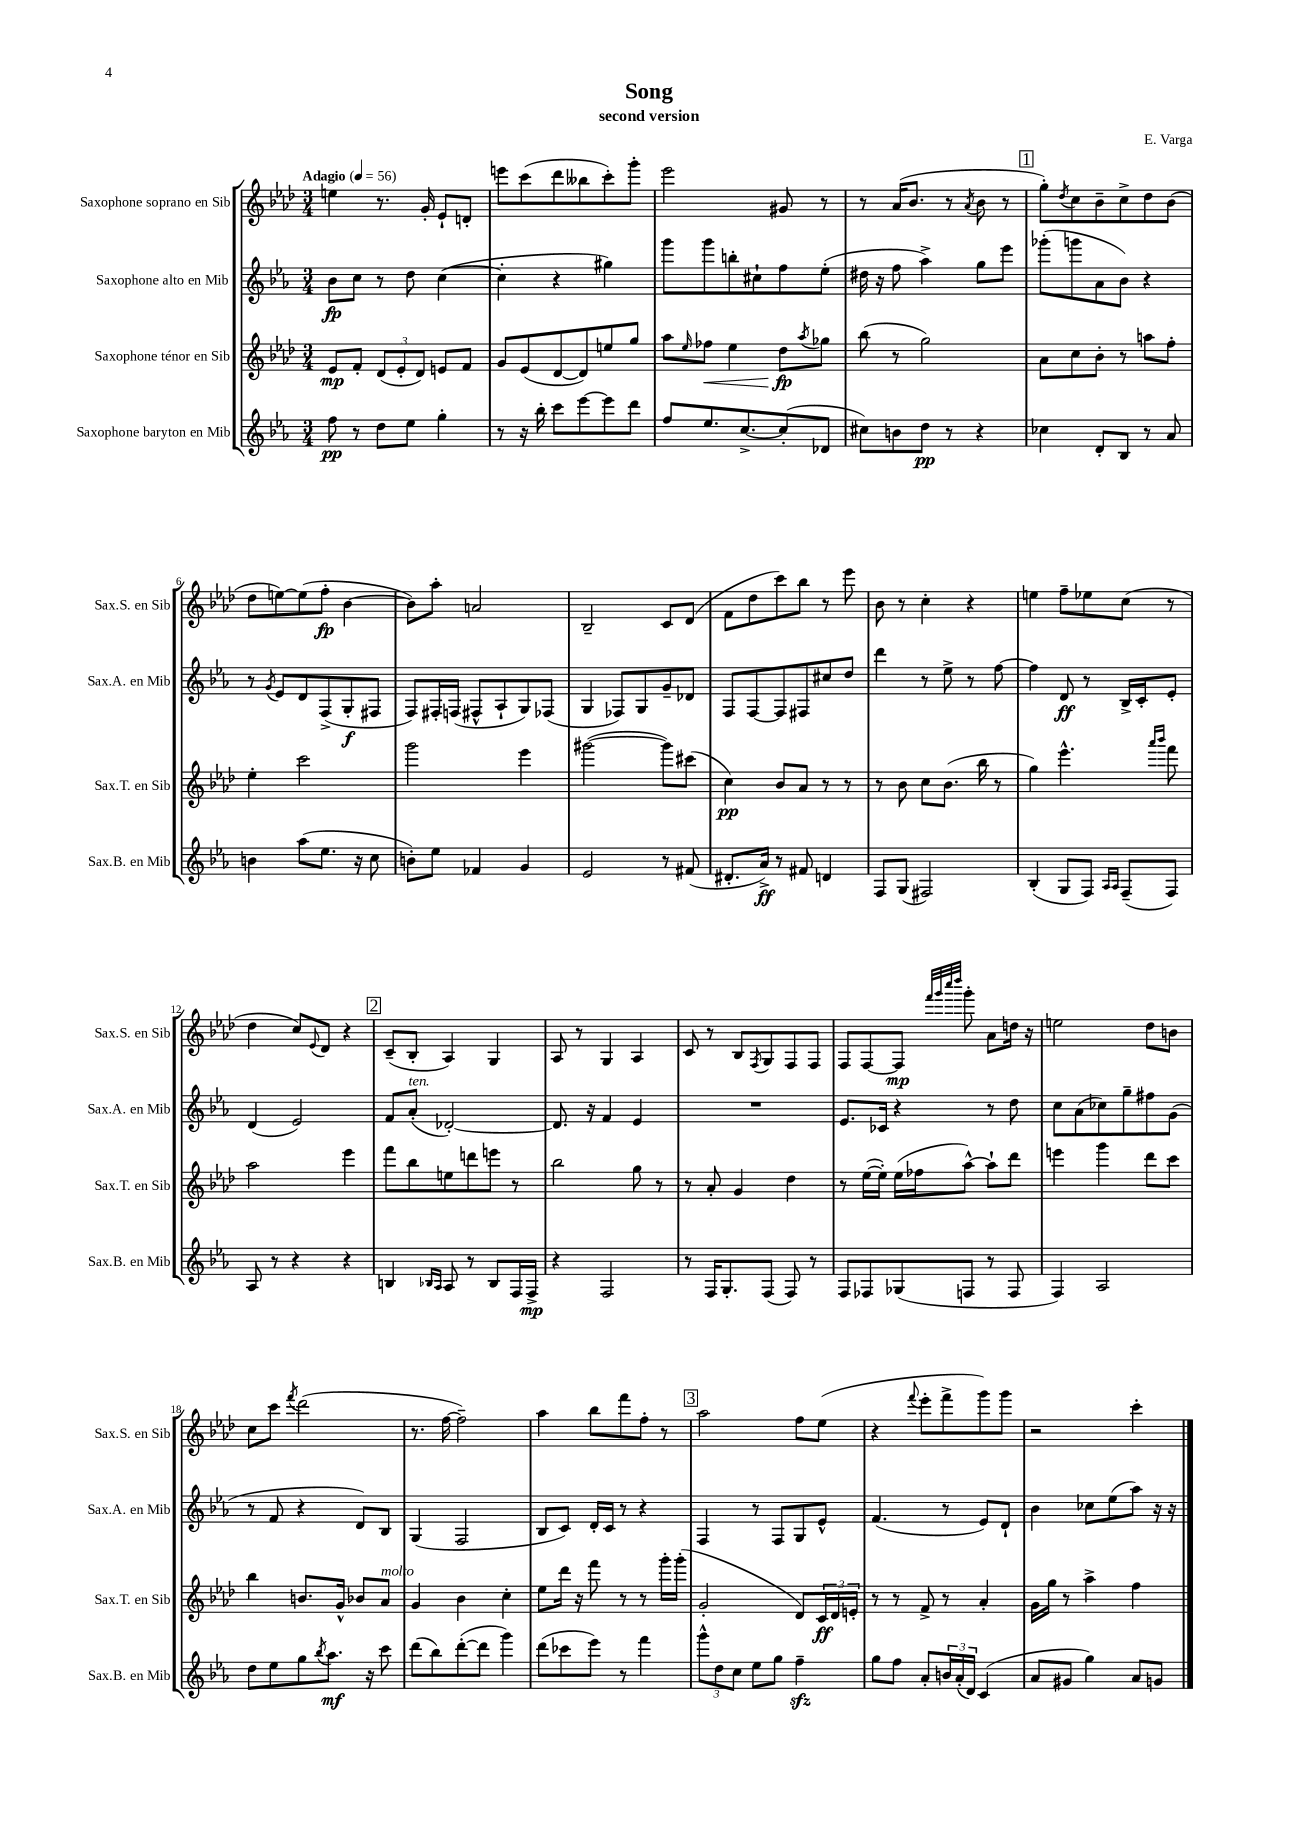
\header { title = "Song" composer = "E. Varga" subtitle = "second version" }
<<
\new StaffGroup <<
\new Staff = "s0" \with { instrumentName = "Saxophone soprano en Sib" shortInstrumentName = "Sax.S. en Sib" } {
    \clef treble \key aes \major \numericTimeSignature \time 3/4 \tempo "Adagio" 4 = 56
    e''4 r8. g'16-. ees'8-! d'8-. |
    e'''8 c'''8( des'''8 beses''8 c'''8-.) g'''8-. |
    ees'''2 gis'8 r8 |
    r8 aes'16( bes'8. r8 \acciaccatura { aes'8 } bes'8 r8 |
    \mark \markup { \box "1" } g''8-.) \acciaccatura { des''8 } c''8 bes'8-- c''8-> des''8 bes'8( |
    des''8 e''8~) e''8( f''8-.\fp bes'4~ |
    bes'8) aes''8-. a'2 |
    bes2-- c'8 des'8( |
    f'8 des''8 c'''8) bes''8 r8 ees'''8 |
    bes'8 r8 c''4-. r4 |
    e''4 f''8-- ees''8 c''8( r8 |
    des''4 c''8) \appoggiatura { ees'8 } des'8 r4 |
    \mark \markup { \box "2" } c'8--( bes8-. aes4) g4 |
    aes8 r8 g4 aes4 |
    c'8 r8 bes8 \acciaccatura { f8 } g8 f8 f8 |
    f8 f8~ f8\mp \grace { f'''32 g'''32 c''''32 des''''32 } g'''8-. aes'8 d''16 r16 |
    e''2 des''8 b'8 |
    c''8 c'''8 \acciaccatura { f'''8 } des'''2( |
    r8. f''16~ f''2--) |
    aes''4 bes''8 f'''8 f''8-. r8 |
    \mark \markup { \box "3" } aes''2 f''8 ees''8( |
    r4 \appoggiatura { f'''8 } ees'''8-. f'''8-> g'''8) g'''8 |
    r2 c'''4-. \bar "|." |
}
\new Staff = "s1" \with { instrumentName = "Saxophone alto en Mib" shortInstrumentName = "Sax.A. en Mib" } {
    \clef treble \key ees \major \numericTimeSignature \time 3/4
    bes'8\fp c''8 r8 d''8 c''4~( |
    c''4-. r4 gis''4) |
    g'''8 g'''8 b''8-. cis''8-! f''8 ees''8-.( |
    dis''16 r16 f''8 aes''4->) g''8 ees'''8 |
    \mark \markup { \box "1" } ges'''8-.( g'''8 aes'8 bes'8) r4 |
    r8 \acciaccatura { g'8 } ees'8 d'8 f8->( g8-.\f fis8 |
    f8) fis16-. f16( fis8-^ aes8-! g8) fes8( |
    g4 fes8) g8 g'8-- des'8 |
    f8 f8~ f8 fis8 cis''8 d''8 |
    d'''4 r8 ees''8-> r8 f''8~ |
    f''4 d'8\ff r8 bes16-> c'16-. ees'8-. |
    d'4( ees'2) |
    \mark \markup { \box "2" } f'8 aes'8-.^\markup { \italic "ten." }( des'2~-.) |
    des'8. r16 f'4 ees'4 |
    R2. |
    ees'8. ces'16 r4 r8 d''8 |
    c''8 aes'8( ces''8) g''8-- fis''8 g'8( |
    r8 f'8 r4 d'8) bes8 |
    g4( f2 |
    bes8 c'8) d'16-. c'16 r8 r4 |
    \mark \markup { \box "3" } f4 r8 f8 g8 ees'8-^ |
    f'4.( r8 ees'8) d'8-! |
    bes'4 ces''8 ees''8( aes''8) r16 r16 \bar "|." |
}
\new Staff = "s2" \with { instrumentName = "Saxophone ténor en Sib" shortInstrumentName = "Sax.T. en Sib" } {
    \clef treble \key aes \major \numericTimeSignature \time 3/4
    ees'8\mp f'8-. \tuplet 3/2 { des'8( ees'8-. des'8) } e'8 f'8 |
    g'8 ees'8( des'8~ des'8) e''8 g''8 |
    aes''8 \grace { ees''16 } fes''8\< ees''4 des''8\fp\! \acciaccatura { aes''8 } ges''8 |
    bes''8( r8 g''2) |
    \mark \markup { \box "1" } aes'8 c''8 bes'8-. r8 a''8 f''8-. |
    ees''4-. c'''2 |
    g'''2 ees'''4 |
    gis'''2~( gis'''8) cis'''8( |
    c''4\pp) bes'8 aes'8 r8 r8 |
    r8 bes'8 c''8 bes'8.( bes''16 r8 |
    g''4) ees'''4.-^ \grace { aes'''16 bes'''16 } f'''8 |
    aes''2 ees'''4 |
    \mark \markup { \box "2" } f'''8 bes''8 e''8 d'''8 e'''8 r8 |
    bes''2 g''8 r8 |
    r8 aes'8-. g'4 des''4 |
    r8 ees''16~( ees''16-.) ees''16( fes''16 aes''8~-^) aes''8-! des'''8 |
    e'''4 g'''4 des'''8 c'''8 |
    bes''4 b'8. g'16-^ bes'8 aes'8^\markup { \italic "molto" } |
    g'4 bes'4 c''4-. |
    ees''8 des'''16 r16 f'''8 r8 r8 g'''16-. g'''16-.( |
    \mark \markup { \box "3" } g'2-. des'8) \tuplet 3/2 { c'16\ff des'16 e'16-. } |
    r8 r8 f'8-> r8 aes'4-. |
    g'16 g''16 r8 aes''4-> f''4 \bar "|." |
}
\new Staff = "s3" \with { instrumentName = "Saxophone baryton en Mib" shortInstrumentName = "Sax.B. en Mib" } {
    \clef treble \key ees \major \numericTimeSignature \time 3/4
    f''8\pp r8 d''8 ees''8 g''4-. |
    r8 r16 bes''16-. c'''8 ees'''8~ ees'''8 d'''8 |
    f''8 ees''8. c''8.~-> c''8-.( des'8 |
    cis''8) b'8 d''8\pp r8 r4 |
    \mark \markup { \box "1" } ces''4 d'8-. bes8 r8 aes'8 |
    b'4 aes''8( ees''8. r16 c''8 |
    b'8-.) ees''8 fes'4 g'4 |
    ees'2 r8 fis'8( |
    dis'8.-. aes'16->\ff) r8 fis'8 d'4 |
    f8 g8( fis2) |
    bes4-.( g8 f8) \grace { aes16 aes16 } f8--( f8) |
    aes8 r8 r4 r4 |
    \mark \markup { \box "2" } b4 \grace { bes16 aes16 } aes8 r8 bes8 f16 f16->\mp |
    r4 f2 |
    r8 f16 g8.-. f8( f8) r8 |
    f8 fes8 ges8( f8 r8 f8 |
    f4) aes2 |
    d''8 ees''8 g''8 \acciaccatura { bes''8 } aes''8.\mf r16 c'''8 |
    d'''8( bes''8) d'''8~-.( d'''8 g'''4) |
    d'''8( ces'''8 ees'''8) r8 f'''4 |
    \mark \markup { \box "3" } \tuplet 3/2 { g'''8-^ d''8 c''8 } ees''8 g''8 f''4--\sfz |
    g''8 f''8 aes'8-. \tuplet 3/2 { b'16 aes'16-.( d'16) } c'4( |
    aes'8 gis'8 g''4) aes'8 g'8 \bar "|." |
}
>>
>>
